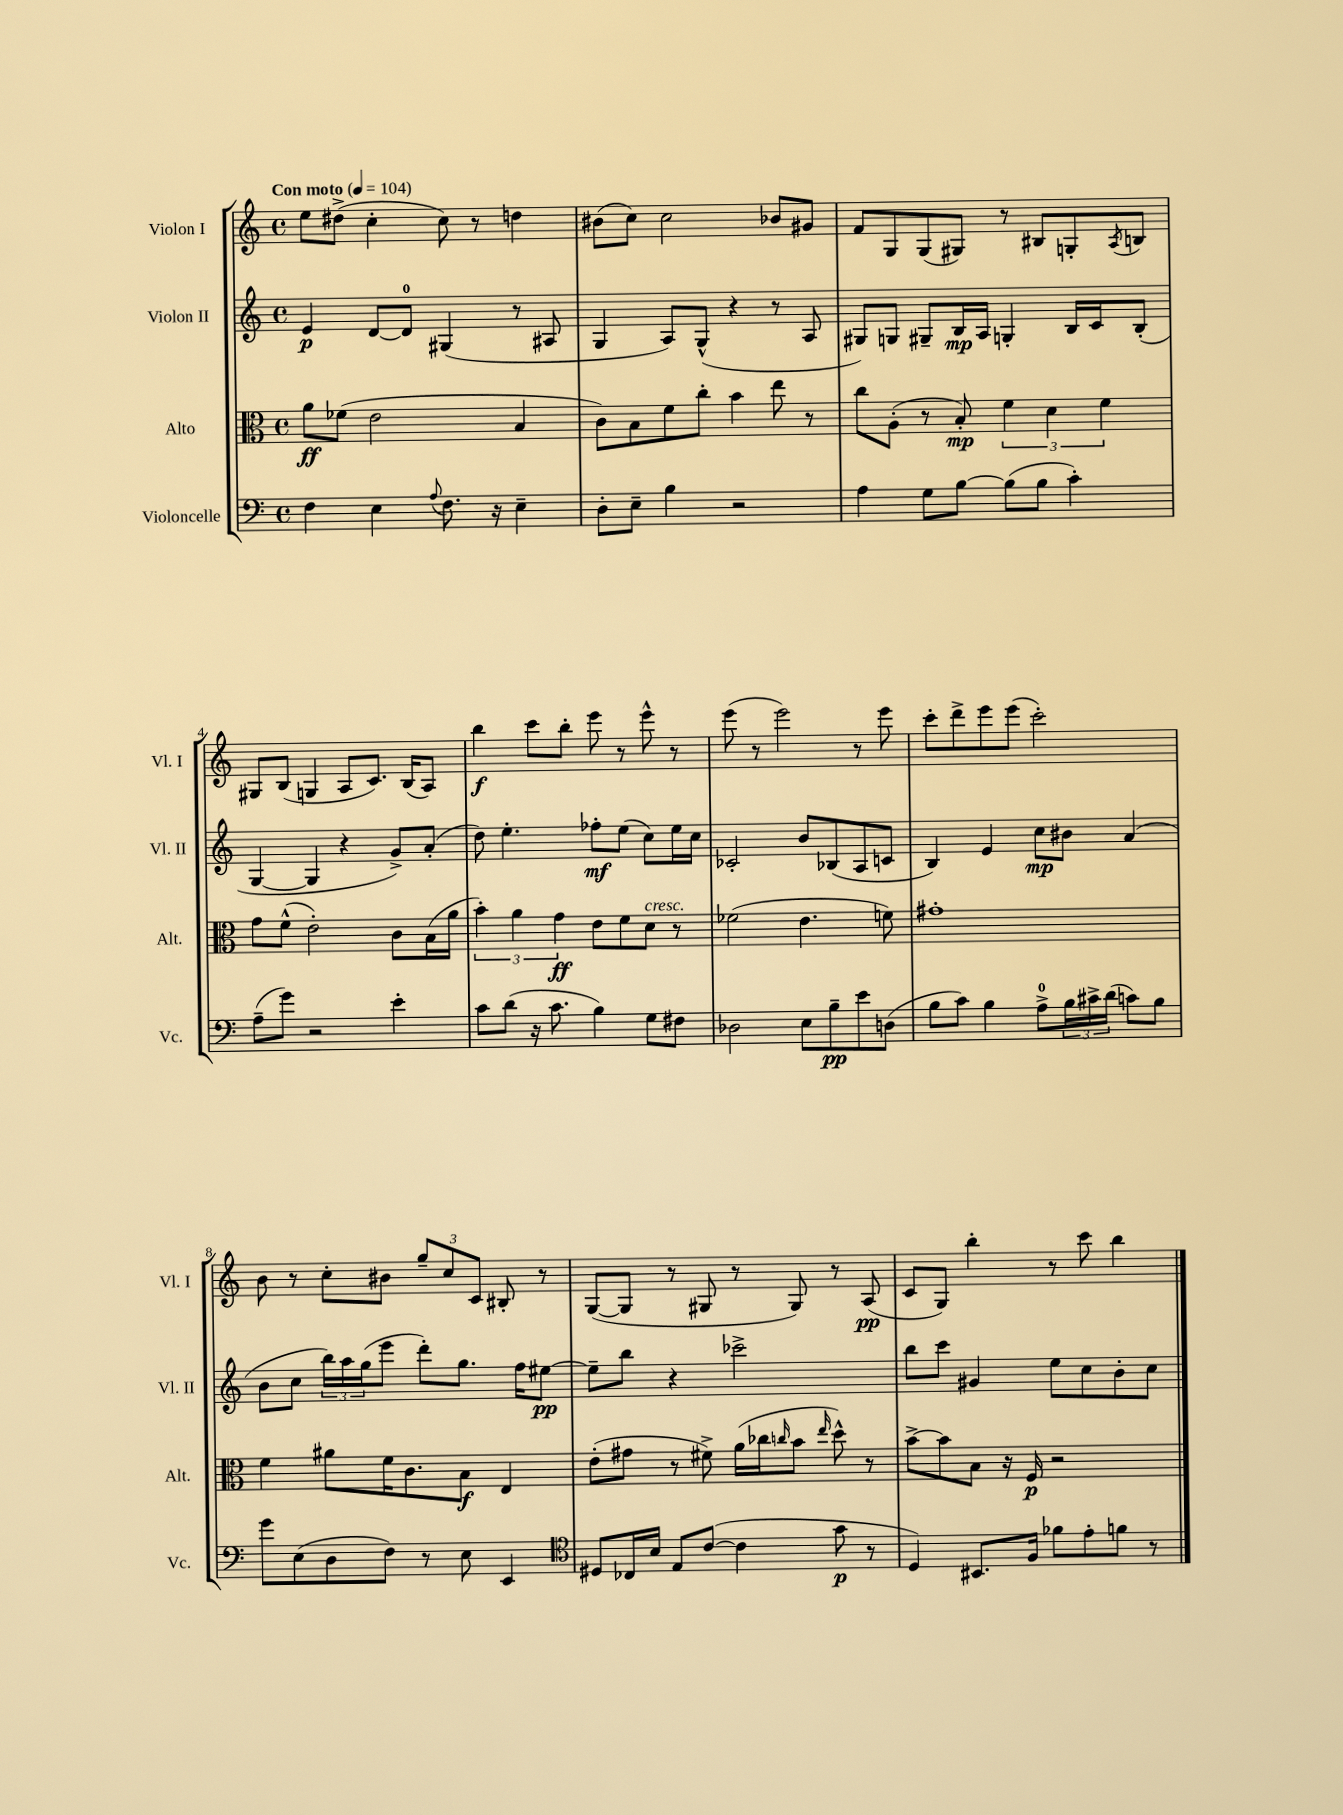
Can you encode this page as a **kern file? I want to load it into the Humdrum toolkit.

**kern	**kern	**kern	**kern
*staff4	*staff3	*staff2	*staff1
*clefF4	*clefC3	*clefG2	*clefG2
*k[]	*k[]	*k[]	*k[]
*M4/4	*M4/4	*M4/4	*M4/4
*met(c)	*met(c)	*met(c)	*met(c)
*MM104	*MM104	*MM104	*MM104
4F	8a	4e	8ee
.	(8f-	.	(8dd#^
4E	2e	[8d	4cc'
.	.	8d]	.
8qqA	.	.	.
8.F	.	(4G#	8cc)
.	.	.	8r
16r	.	.	.
4E~	4B	8r	4dd
.	.	8A#	.
=	=	=	=
8D'	8c)	4G	(8b#
8E~	8B	.	8cc)
4B	8f	8A)	2cc
.	8cc'	(8G^^	.
2r	4b	4r	.
.	8ee	8r	8b-
.	8r	8A	8g#
=	=	=	=
4A	8cc	8G#)	8f
.	(8A'	8G	8G
8G	8r	8G#~	(8G
[8B	8B')	16B	8G#)
.	.	16A	.
(8B]	6f	4G'	8r
8B	.	.	8B#
.	6d	.	.
4c')	.	16B	8G'
.	.	16c	.
.	6f	.	.
.	.	.	8qA
.	.	(8B'	8B
=	=	=	=
(8A~	8g	[4G	8G#
8g)	(8f^^	.	(8B
2r	2e')	4G]	4G
.	.	4r	8A
.	.	.	8.c)
4e'	8c	8g^)	.
.	.	.	(16B
.	(16B	(8a'	8A)
.	16a	.	.
=	=	=	=
8c	6b')	8dd)	4bb
(8d	.	4.ee'	.
.	6a	.	.
16r	.	.	8ccc
8.c	.	.	.
.	6g	.	.
.	.	.	8bb'
4B)	8e	8ff-'	8eee
.	8f	(8ee	8r
8G	8d	8cc)	8eee^^
8F#	8r	16ee	8r
.	.	16cc	.
=	=	=	=
2D-	(2f-	2c-'	(8eee
.	.	.	8r
.	.	.	2eee)
8E	4.e	8b	.
8B~	.	(8B-	.
8e	.	8A	8r
(8D	8f)	8c	8eee
=	=	=	=
8B	1g#'	4B)	8ccc'
8c)	.	.	8ddd^
4B	.	4e	8eee
.	.	.	(8eee
8A^	.	8cc	2ccc')
24B	.	8b#	.
24c#^	.	.	.
(24d	.	.	.
8c)	.	(4a	.
8B	.	.	.
=	=	=	=
8g	4f	8b	8b
(8E	.	8cc	8r
8D	8a#	24bb)	8cc'
.	.	24aa	.
.	.	(24gg	.
8F)	16f	8eee	8b#
.	8.c	.	.
8r	.	8ddd')	12gg~
.	.	.	12cc
8E	8B	8.gg	.
.	.	.	12c
4EE	4E	.	8B#'
.	.	16ff	.
.	.	[8ee#	8r
=	=	=	=
*clefC4	*	*	*
8D#	(8e'	8ee#~]	([8G
16C-	8g#	8bb	8G]
16B	.	.	.
8E	8r	4r	8r
([8c	8f#^)	.	8G#
4c]	(16a	2ccc-^	8r
.	16cc-	.	.
.	16qqcc	.	.
.	8b	.	8G#)
.	16qqee	.	.
8g	8dd^^)	.	8r
8r	8r	.	(8A
=	=	=	=
4D)	[8b^	8bb	8c
.	8b]	8ccc	8G)
8.BB#	8B	4g#	4bb'
.	16r	.	.
16F	16F	.	.
8f-	2r	8ee	8r
8e'	.	8cc	8ccc
8f	.	8b'	4bb
8r	.	8cc	.
==	==	==	==
*-	*-	*-	*-
